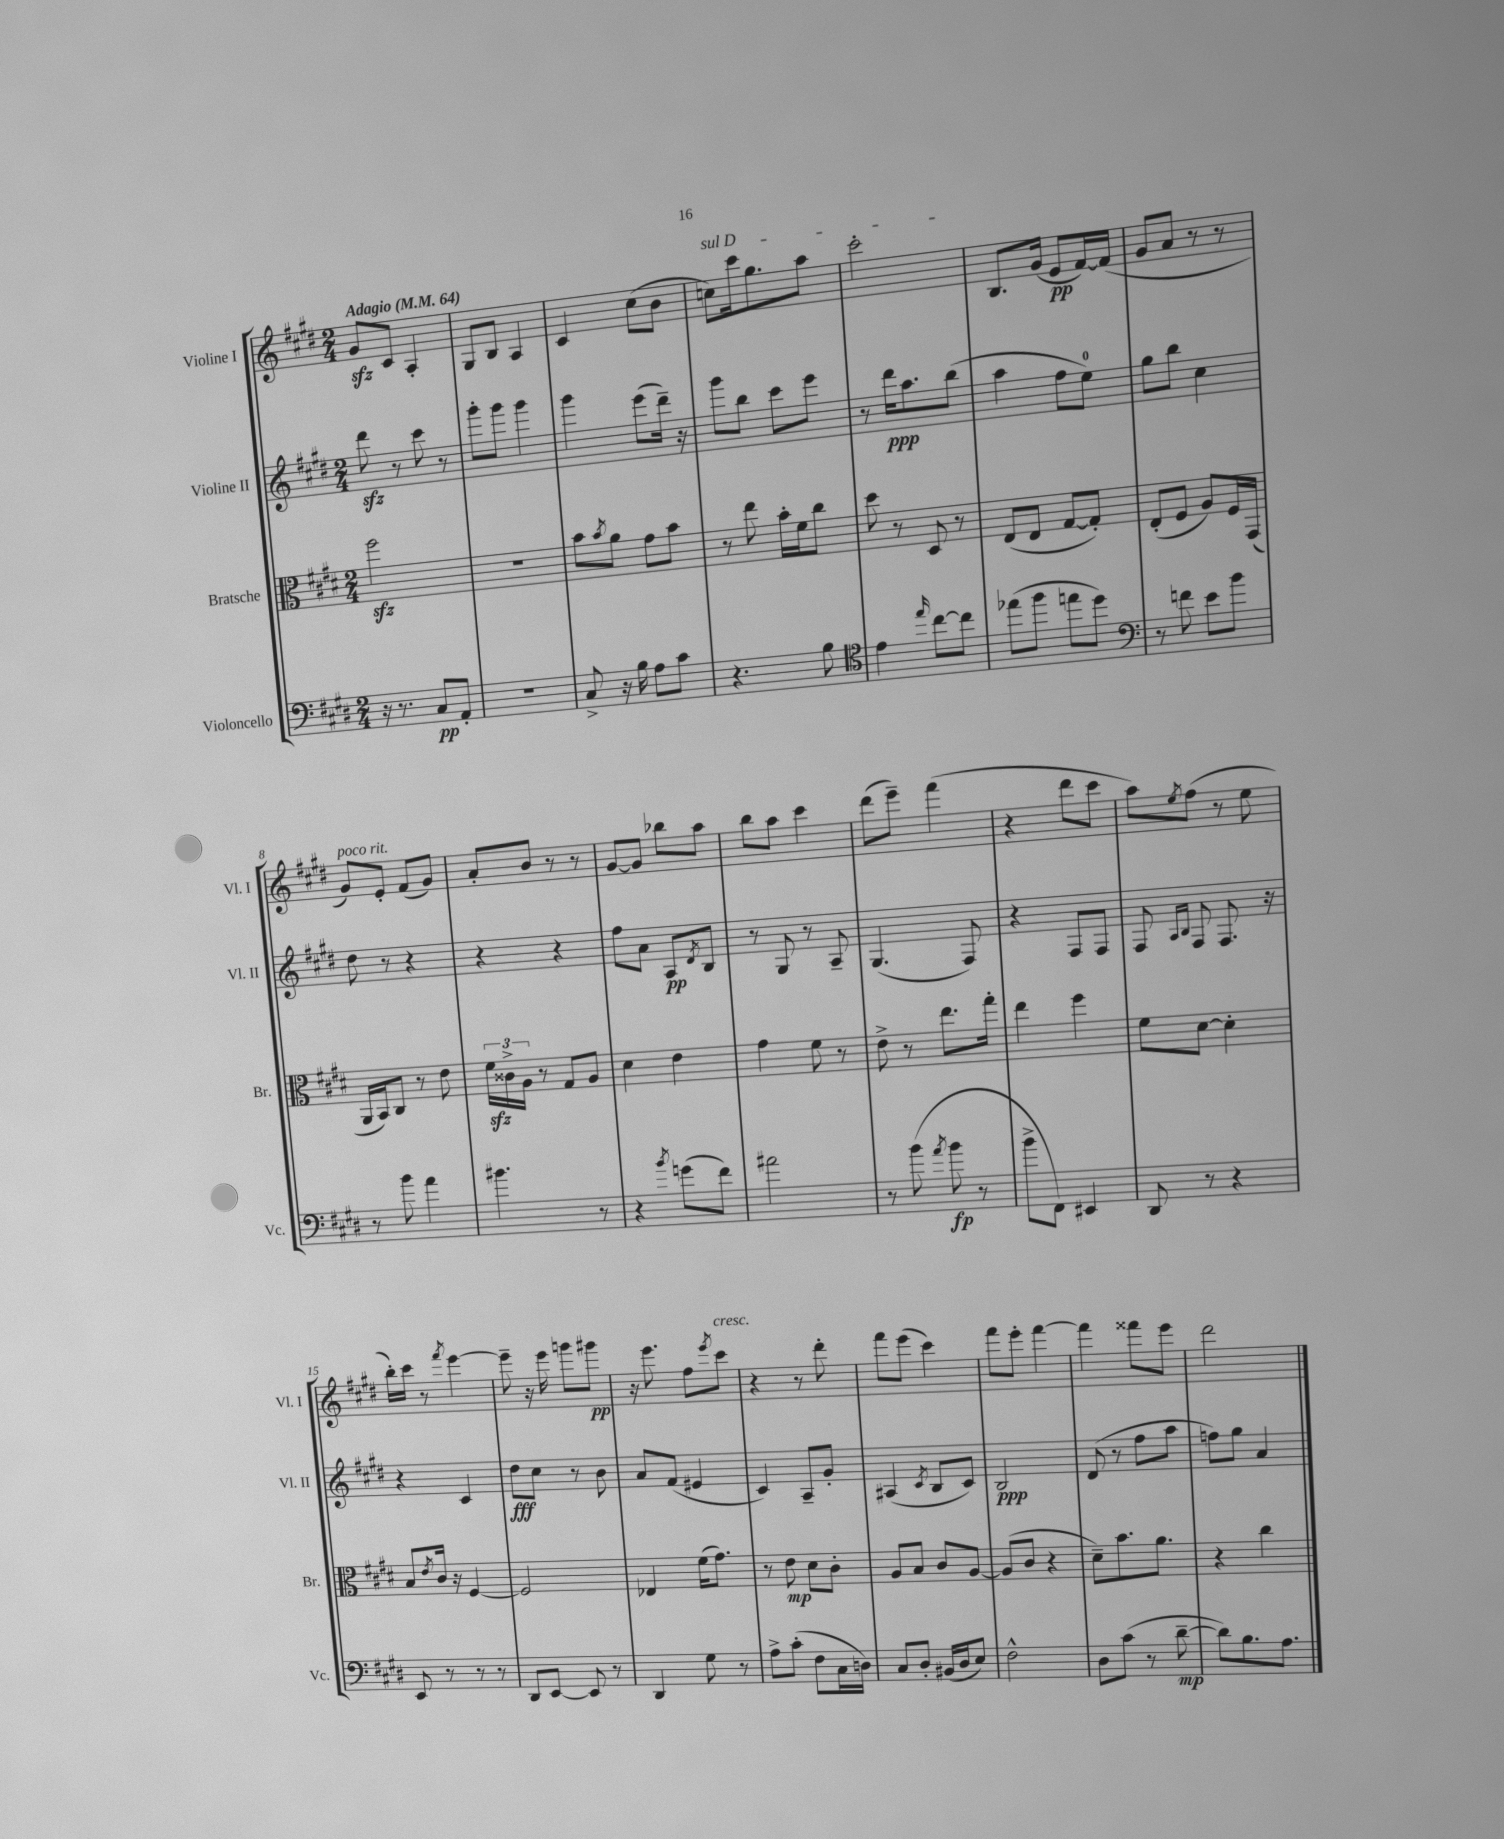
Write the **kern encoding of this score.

**kern	**kern	**kern	**kern
*staff4	*staff3	*staff2	*staff1
*clefF4	*clefC3	*clefG2	*clefG2
*k[f#c#g#d#]	*k[f#c#g#d#]	*k[f#c#g#d#]	*k[f#c#g#d#]
*M2/4	*M2/4	*M2/4	*M2/4
*MM64	*MM64	*MM64	*MM64
16r	2ff#\	8ddd#\	8g#/L
8.r	.	.	.
.	.	8r	8c#/J
8C#/L	.	8ccc#\	4A'/
8AA'/J	.	8r	.
=	=	=	=
2r	2r	8ggg#'\L	8G#/L
.	.	8ggg#\J	8B/J
.	.	4ggg#\	4A/
=	=	=	=
8C#^/	8b\L	4ggg#\	4c#/
.	8qb/	.	.
16r	8a\J	.	.
16B\	.	.	.
8A\L	8g#\L	(8eee\L	(8cc#\L
8c#\J	8b\J	16ddd#~\Jk)	8b\J
.	.	16r	.
=	=	=	=
4.r	8r	8ggg#\L	8cc\L)
.	8ee\	8bb\J	16ccc#\k
.	.	.	8.gg#\
.	16b'\LL	8ccc#\L	.
.	16f#\J	.	.
8B\	8cc#\J	8eee\J	8aa\J
=	=	=	=
*clefC4	*	*	*
4e\	8dd#\	8r	2ccc#'\
.	8r	16ddd#\LK	.
.	.	8.aa\	.
16qqee/	.	.	.
[8cc#\L	8D#/	.	.
8cc#\]J	8r	(8bb\J	.
=	=	=	=
(8ee-\L	(8E/L	4aa\	8.B/L
8ff#\J	8E/J	.	.
.	.	.	(16g#/Jk
8ee\L	[8G#/L	8ff#\L	8e/L
8dd#\J)	8G#'/]J)	8ee\J)	[16f#/L)
.	.	.	(16f#/]JJ
=	=	=	=
*clefF4	*	*	*
8r	(8E'/L	8gg#\L	8g#/L
8f\	8F#/J	8bb\J	8a/J
8e\L	8A/L)	4cc#\	8r
8b\J	16F#/L	.	8r
.	(16GG#/JJ	.	.
=	=	=	=
8r	16AA/LL	8dd#\	8g#/L)
.	16BB/J)	.	.
8b\	8C#/J	8r	8e'/J
4a\	8r	4r	(8f#/L
.	8e\	.	8g#/J)
=	=	=	=
4.b#\	24f#\LL	4r	8a'/L
.	24c##^\	.	.
.	24A\JJ	.	.
.	8r	.	8b/J
.	8G#/L	4r	8r
8r	8A/J	.	8r
=	=	=	=
4r	4d#\	8ff#\L	[8g#/L
.	.	8a\J	8g#/]J
8qb/	.	.	.
(8g\L	4e\	8A/L	8bb-\L
.	.	8qd#/	.
8f#\J)	.	8B/J	8aa\J
=	=	=	=
2a#\	4g#\	8r	8bb\L
.	.	8G#/	8aa\J
.	8f#\	8r	4ccc#\
.	8r	8A~/	.
=	=	=	=
8r	8e^\	(4.G#/	(8ddd#\L
(8b\	8r	.	8eee~\J)
8qa/	.	.	.
8b\	8.ee\L	.	(4fff#\
8r	.	8F#/)	.
.	16gg#'\Jk	.	.
=	=	=	=
8b^\L	4ee\	4r	4r
8FF#\J)	.	.	.
4EE#/	4ff#\	8F#/L	8ddd#\L
.	.	8F#/J	8ccc#\J
=	=	=	=
8DD#/	8f#\L	8F#/	8aa\L)
.	.	16qqA/LL	.
.	.	16qqB/JJ	8qee/
8r	[8d#\J	8F#/	(8ff#\J
4r	4d#'\]	8.F#/	8r
.	.	.	8ee\
.	.	16r	.
=	=	=	=
8EE/	8B/L	4r	16bb'\LL)
.	.	.	16ccc#\JJ
.	8qe/	.	.
8r	16c#/Jk	.	8r
.	16r	.	.
.	.	.	8qfff#/
8r	[4F#/	4c#/	[4eee\
8r	.	.	.
=	=	=	=
8DD#/L	2F#/]	8dd#\L	8eee~\]
[8EE/J	.	8cc#\J	16r
.	.	.	16eee\
8EE/]	.	8r	8ggg\L
8r	.	8b\	8ggg#\J
=	=	=	=
4DD#/	4E-/	8a/L	16r
.	.	.	8.eee\
.	.	(8f#/J	.
8G#\	(16f#\LK	4e#/	8ff#\L
.	8.g#\J)	.	.
.	.	.	8qeee/
8r	.	.	8ccc#\J
=	=	=	=
8A^\L	8r	4c#/)	4r
(8c#'\J	8e\	.	.
8F#\L	8d#\L	8A~/L	8r
16C#\L	8c#'\J	8g#'/J	8ddd#'\
16D\JJ)	.	.	.
=	=	=	=
8C#/L	8A/L	(4A#/	8fff#\L
8D#'/J	8B/J	.	(8eee\J
.	.	8qc#/	.
(16BB#/LL	8c#/L	8B/L	4ccc#\)
16D#/J	.	.	.
8E/J)	[8A/J	8c#/J)	.
=	=	=	=
2F#^^\	(8A/]L	2B/	8fff#\L
.	8c#/J	.	8eee'\J
.	4r	.	[4fff#\
=	=	=	=
8D#\L	8d#~\L)	(8d#/	4fff#\]
(8c#\J	8.b\	8r	.
8r	.	8ff#\L	8fff##\L
.	8.a\J	.	.
[8d#~\	.	8aa\J	8eee\J
=	=	=	=
8d#\]L)	4r	8ff\L)	2ddd#\
8.B\	.	8gg#\J	.
.	4cc#\	4a/	.
8.A\J	.	.	.
==	==	==	==
*-	*-	*-	*-
